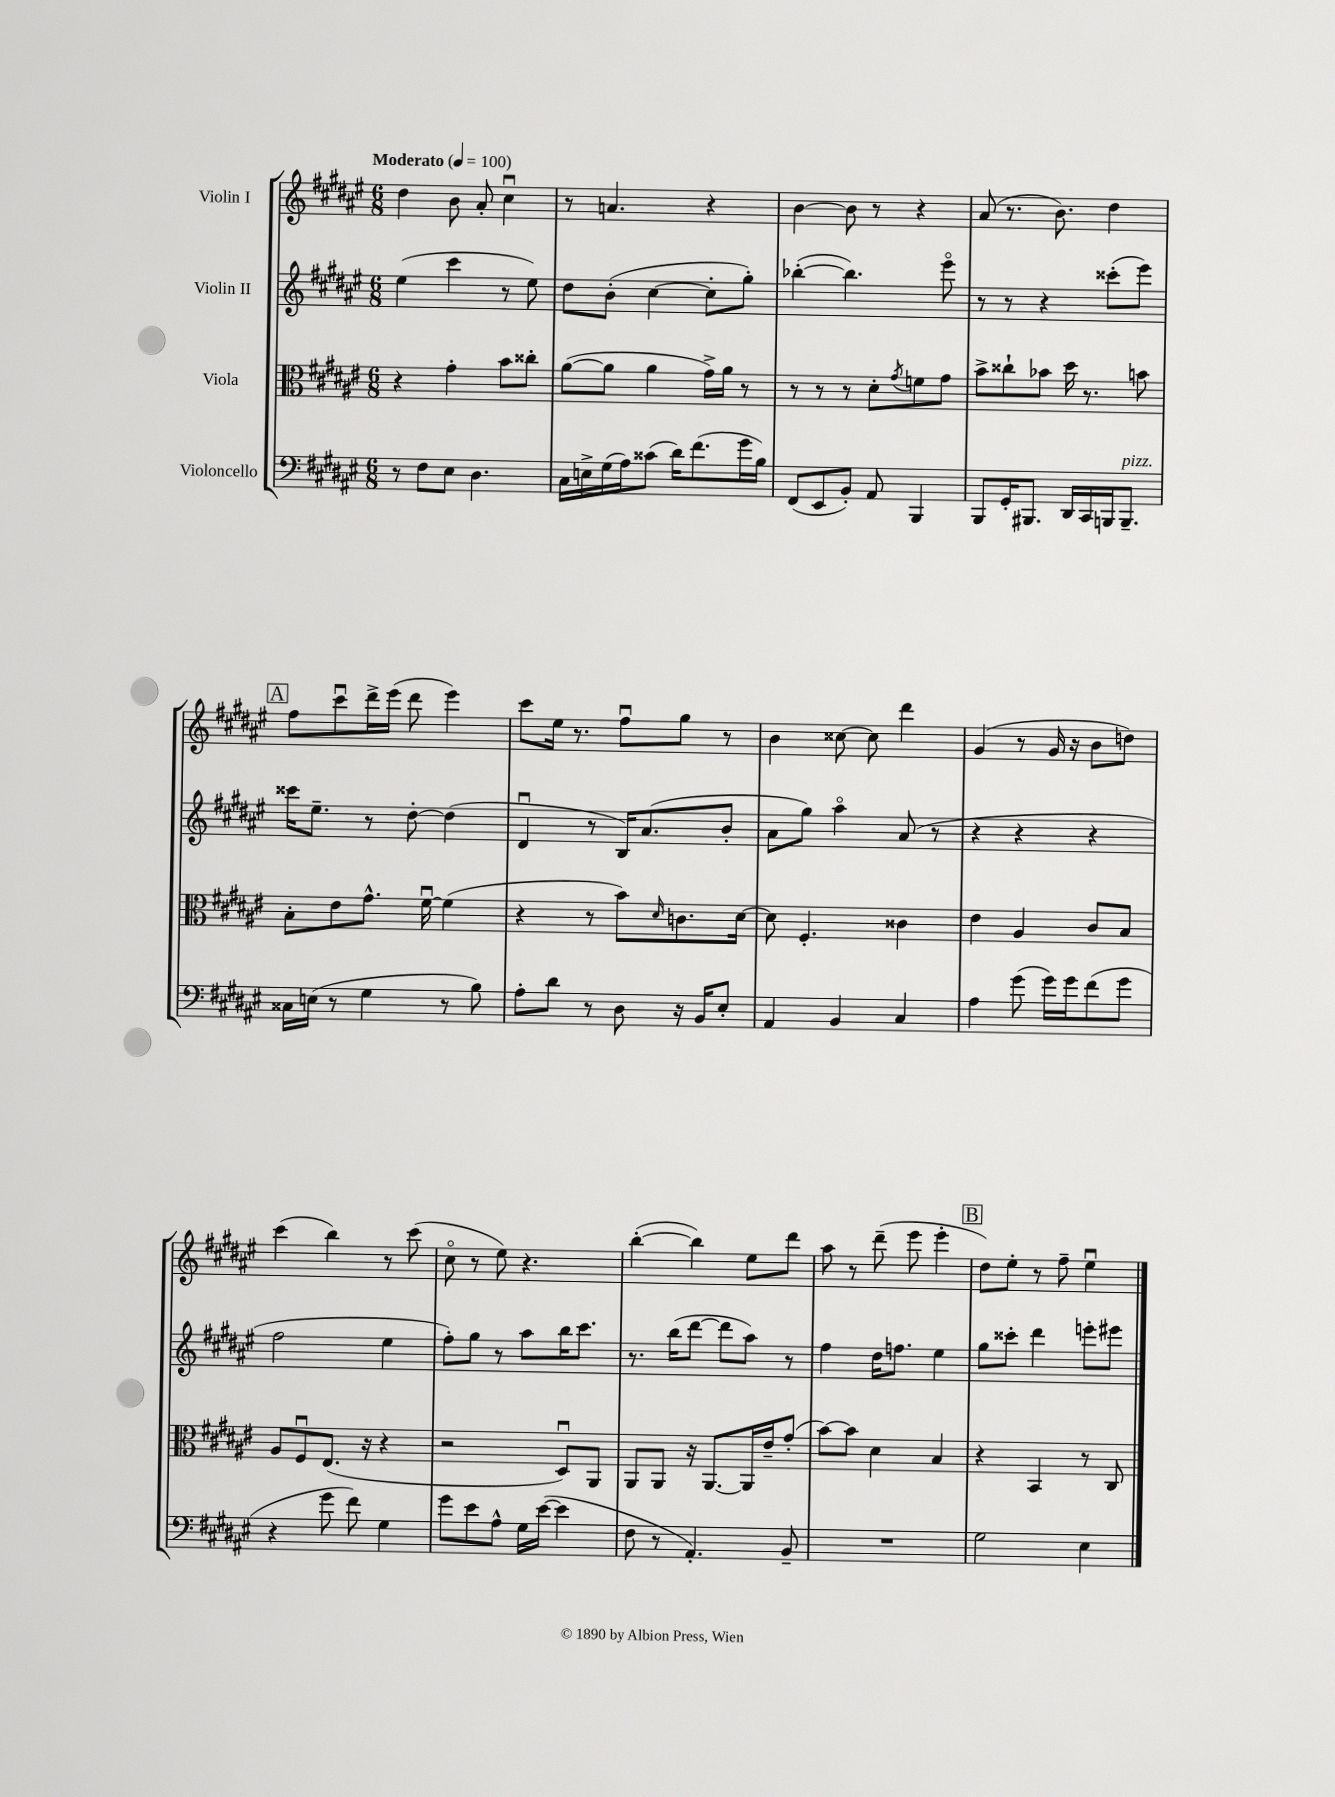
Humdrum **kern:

**kern	**kern	**kern	**kern
*part4	*part3	*part2	*part1
*staff4	*staff3	*staff2	*staff1
*I"Violoncello	*I"Viola	*I"Violin II	*I"Violin I
*clefF4	*clefC3	*clefG2	*clefG2
*k[f#c#g#d#a#e#]	*k[f#c#g#d#a#e#]	*k[f#c#g#d#a#e#]	*k[f#c#g#d#a#e#]
*M6/8	*M6/8	*M6/8	*M6/8
*MM100	*MM100	*MM100	*MM100
=1	=1	=1	=1
!	!	!	!LO:TX:a:B:t=Moderato
8r	4r	(4ee#\	4dd#\
8F#\L	.	.	.
8E#\J	4g#'\	4ccc#\	8b\
4.D#\	.	.	8a#'/
.	8b\L	8r	4cc#u\
.	8cc##X'\J	8ee#\)	.
=2	=2	=2	=2
16C#\LL	([8a#\L	8dd#\L	8r
16En^\	.	.	.
(16G#\	8a#\J]	(8b'\J	4.an/
16A#\J)	.	.	.
(8c##X\J	4a#\	[4cc#\	.
16d#\KL)	.	.	.
(8.f#\	.	.	.
.	16g#^\LL)	8cc#'\L]	4r
.	16a#\JJ	.	.
16g#\L	8r	8gg#'\J)	.
16B\JJ)	.	.	.
=3	=3	=3	=3
(8FF#/L	8r	([4bb-X'\	[4b\
8EE#/	8r	.	.
8BB'/J)	8r	4.bb-\])	8b\]
8AA#/	8d#'\L	.	8r
.	8qg#/	.	.
4BBB/	8fn\	.	4r
.	8g#\J	8eee#\	.
=4	=4	=4	=4
8BBB/L	8b^\L	8r	(8a#/
16GG#'/K	8cc##X`\	8r	8.r
8.BBB#X/J	.	.	.
.	8b-X\J	4r	.
.	.	.	8.b\)
16DD#/LL	16dd#\	.	.
16CC#/	8.r	.	.
16BBBn/J	.	(8ccc##X'\L	4dd#\
!LO:TX:a:i:t=pizz.	!	!	!
8.BBB~/J	.	.	.
.	8bn\	8eee#\J)	.
!!LO:LB:g=z
!!LO:REH:place=s1:t=A
=5	=5	=5	=5
16C##X\LL	8B'\L	16ccc##X\KL	8ff#\L
(16En\JJ	.	8.ee#~\J	.
8r	8e#\	.	8ccc#u\
4G#\	8.g#^^\J	8r	16ddd#^\L
.	.	.	(16eee#\JJ
.	.	[8dd#'\	8ddd#\
.	[16f#u\	.	.
8r	(4f#\]	(4dd#\]	4eee#\)
8B\)	.	.	.
=6	=6	=6	=6
8A#'\L	4r	4d#u/	8ccc#\L
8d#\J	.	.	16ee#\Jk
.	.	.	8.r
8r	8r	8r	.
8D#\	8b\L)	16B/KL)	8ff#u\L
.	.	(8.a#/	.
.	16qqd#/	.	.
16r	8.cn\	.	8gg#\J
16BB/KL	.	.	.
8E#'/J	.	8b'/J	8r
.	[16d#\Jk	.	.
=7	=7	=7	=7
4AA#/	8d#\]	8a#\L	4b\
.	4.F#'/	8gg#\J)	.
4BB/	.	4aa#\	[8cc##X\
.	.	.	8cc##\]
4C#/	4c##X\	(8a#/	4ddd#\
.	.	8r	.
=8	=8	=8	=8
4A#\	4e#\	4r	(4g#/
(8g#\	4A#/	4r	8r
16g#\LL)	.	.	16g#/
16g#\J	.	.	16r
(8f#\	8c#/L	4r	8b\L
8g#\J	8B/J	.	8ddn\J)
!!LO:LB:g=z
=9	=9	=9	=9
4r	8A#/L	2ff#\	(4ccc#\
.	8F#u/	.	.
8g#\	(8.E#/J	.	4bb\)
8f#\)	.	.	.
.	16r	.	.
4G#\	4r	4ee#\	8r
.	.	.	(8ccc#\
=10	=10	=10	=10
8g#\L	2r	8ff#'\L)	8cc#\
8e#\	.	8gg#\J	8r
8A#^^\J	.	8r	8ee#\)
16G#\LL	.	8aa#\L	4.r
([16e#\JJ	.	.	.
4e#\]	8D#u/L)	16bb\K	.
.	.	8.ccc#\J	.
.	8AA#/J	.	.
=11	=11	=11	=11
8F#\	8AA#/L	8.r	([4bb'\
8r	8AA#/J	.	.
.	.	(16bb\KL	.
4.AA#'/)	16r	[8ddd#\J	4bb\])
.	[8.AA#/L	.	.
.	.	8ddd#\L]	.
.	16AA#/L]	8aa#\J)	8ee#\L
.	16e#~/J	.	.
8BB~/	(8g#'/J	8r	8ddd#\J
=12	=12	=12	=12
2.r	[8b\L)	4ff#\	8aa#\
.	8b\J]	.	8r
.	4d#\	16dd#\KL	(8ddd#~\
.	.	8.ffn\J	.
.	.	.	8eee#\
.	4B/	4ee#\	4eee#'\
!!LO:REH:place=s1:t=B
=13	=13	=13	=13
2G#\	4r	8gg#\L	8dd#\L)
.	.	8ccc##X'\J	8ee#'\J
.	4BB/	4ddd#\	8r
.	.	.	8ff#~\
4E#\	8r	8eeen'\L	4ee#u\
.	8C#/	8eee#X\J	.
==	==	==	==
*-	*-	*-	*-
